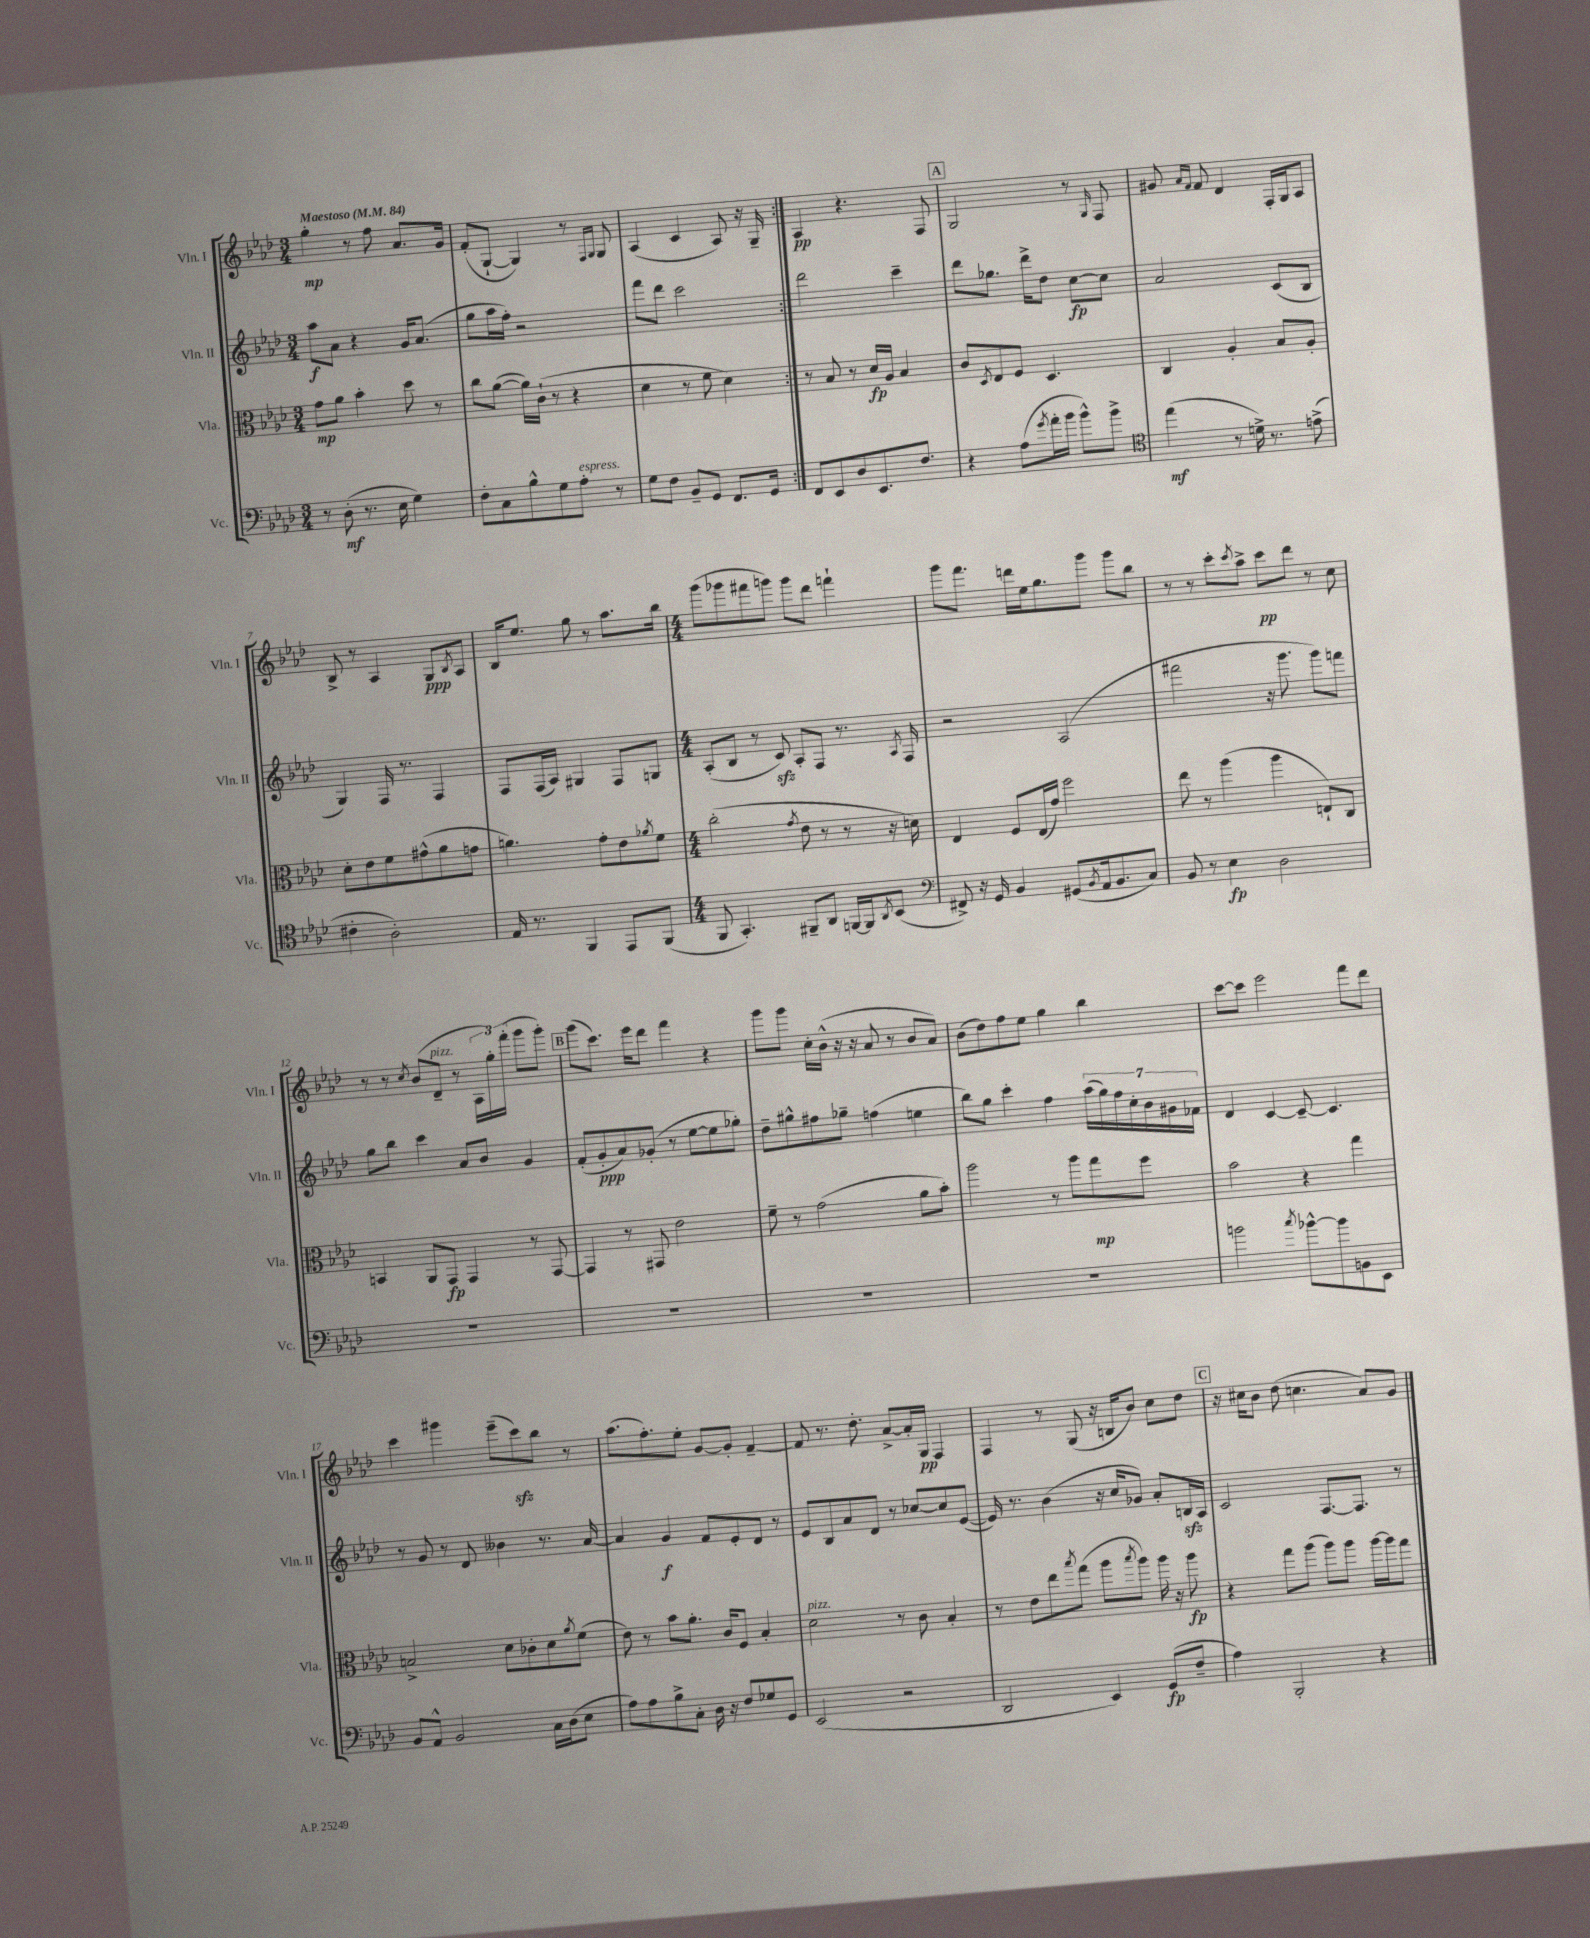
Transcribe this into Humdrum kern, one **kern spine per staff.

**kern	**kern	**kern	**kern
*staff4	*staff3	*staff2	*staff1
*clefF4	*clefC3	*clefG2	*clefG2
*k[b-e-a-d-]	*k[b-e-a-d-]	*k[b-e-a-d-]	*k[b-e-a-d-]
*M3/4	*M3/4	*M3/4	*M3/4
*MM84	*MM84	*MM84	*MM84
8r	8g	8aa-	4gg'
(8D-'	8a-	8a-	.
8.r	4b-'	4r	8r
.	.	.	8ff
16E-	.	.	.
4G)	8dd-	16g	8.a-
.	.	(8.a-	.
.	8r	.	.
.	.	.	16g
=	=	=	=
8F'	8cc	8gg	(8f'
8C	([8a-	16aa-	[8G`
.	.	16ff')	.
8B-^^	16a-])	2r	4G])
.	(16c`	.	.
8G	8r	.	.
8A-'	4r	.	8r
.	.	.	16qqF
.	.	.	16qqG
8r	.	.	8G
=	=	=	=
8G	4d-	8fff	(4A-
8F	.	8ddd-	.
8BB-~	8r	2ccc	4c
8GG	8f	.	.
8.FF	4d-)	.	8A-)
.	.	.	16r
16GG	.	.	16G~
=:|!	=:|!	=:|!	=:|!
8FF	8r	2ddd-	4A-
8EE-	8B-	.	.
8D-	8r	.	4.r
8.EE-	16d-	.	.
.	16A-	.	.
.	4B-	4ccc~	.
8.F	.	.	.
.	.	.	8F
=	=	=	=
4r	8c	8ddd-	2G
.	8qD-	.	.
.	8E-	8.gg-	.
(8A-	8F	.	.
.	.	16ddd-^	.
8qg	.	.	.
16a-'	4.D-	8dd-	.
16b-	.	.	.
8b-^^)	.	[8cc	8r
.	.	.	16qqG
8b-^	.	8cc]	8F
=	=	=	=
*clefC4	*	*	*
(4ee-	4C	2a-	8g#
.	.	.	16qqa-
.	.	.	16qqf
.	.	.	8f
8r	4A-'	.	4d-
16d^)	.	.	.
8.r	.	.	.
.	8B-	(8c	16F'
.	.	.	16G
(8e^	8A-'	8B-	8A-
=	=	=	=
4c#'	8d-'	4G)	8B-^
.	8e-	.	8r
2A-')	8f	16F	4A-
.	.	8.r	.
.	(8g#^^	.	.
.	8a-	4F	8G
.	.	.	8qB-
.	8g	.	8A-
=	=	=	=
16E-	4.a)	8F	16B-
8.r	.	.	8.ee-
.	.	(16F	.
.	.	16A-)	.
4FF	.	4G#	8gg
.	8g'	.	8r
8EE-	8e-	8F	8.aa-
.	8qa-	.	.
(8FF	8f	8G	.
.	.	.	16bb-
=	=	=	=
*M4/4	*M4/4	*M4/4	*M4/4
8FF	(2cc'	(8A-'	(8ggg
4.GG')	.	8B-	8ggg-
.	.	8r	8fff#
.	.	8c)	8ggg)
.	8qg	.	.
8FF#~	8e-	8A-'	8ggg
8AA-	8r	8F	8ddd-
[16FF	8r	8.r	4fff`
16FF]	.	.	.
8qAA-	.	.	.
(8BB-	16r	.	.
.	.	8qA-	.
.	16d)	16F	.
=	=	=	=
*clefF4	*	*	*
8FF#^)	4E-	2r	8ggg
16r	.	.	8.fff
16GG	.	.	.
4BB-	8F	.	.
.	.	.	16ddd
.	(16E-	.	16ee-
.	16g)	.	8.gg
(8GG#	2ff	(2A-	.
8qBB-	.	.	.
16AA-	.	.	8ggg
8.BB-	.	.	.
.	.	.	8ggg
8C)	.	.	8bb-
=	=	=	=
8BB-	8ee-	2fff#	8r
8r	8r	.	8r
4E-	(4aa-	.	8ccc'
.	.	.	8qccc
.	.	.	8aa-^
2D-	4aa-	16r	8ccc
.	.	8.ggg	.
.	.	.	8ddd-
.	8E`)	8ggg)	8r
.	8C	8fff	8cc
=	=	=	=
1r	4BB	8gg	8r
.	.	8bb-	8r
.	.	.	8qcc
.	8AA-	4ccc	(8b-
.	8GG	.	8d-~
.	4GG	8a-	8r
.	.	8b-	24A-
.	.	.	24gg')
.	.	.	(24fff'
.	8r	4g	8ggg
.	[8GG	.	8ggg')
=	=	=	=
1r	4GG]	(8f'	(8ggg
.	.	8g'	8.ccc)
.	8r	8a-)	.
.	.	.	16eee-
.	8GG#	(8g-'	8ddd-
.	2e-	8r	4fff
.	.	[8ee-	.
.	.	8ee-]	4r
.	.	8gg-')	.
=	=	=	=
1r	8f~	8dd-~	8ggg
.	8r	8gg#^^	8ggg
.	(2g	8ff#	16cc'
.	.	.	(16b-^^
.	.	8gg-~	16r
.	.	.	16r
.	.	(4ff	8a-
.	.	.	8r
.	8a-	4ee	8b-
.	8b-')	.	8a-)
=	=	=	=
1r	2aa-	8bb-)	(8b-
.	.	8gg	8dd-)
.	.	4ccc'	8ff
.	.	.	8ee-
.	8r	4ff	4gg
.	8aa-	.	.
.	8gg	(28aa-	4bb-
.	.	28gg)	.
.	.	28ff	.
.	.	28cc'	.
.	8ff	.	.
.	.	28b-	.
.	.	28g#	.
.	.	28f-	.
=	=	=	=
2b	2b-	4d-	[8ccc
.	.	.	8ccc]
.	.	[4c	2eee-
8qcc	.	.	.
[8b-^^	4r	8c~_	.
8b-]	.	4.c]	.
8BB	4gg	.	8fff
8EE-	.	.	8ddd-
=	=	=	=
8BB-	2B^	8r	4ccc
8AA-^^	.	8g	.
2BB-	.	8r	4ggg#
.	.	8d-	.
.	8d-	4b--	(8eee-~
.	8c-'	.	8ccc)
16C	8d-	8.r	8bb-
(16D-	.	.	.
.	8qa-	.	.
8E-	(8f	.	8r
.	.	[16a-	.
=	=	=	=
8A-)	8e-)	4a-]	(8.aa-
8A-	8r	.	.
.	.	.	8.ff')
8B-^	8b-	4g	.
8C'	8.a-'	.	8ee-'
16D-	.	8f	[8g
16r	16c	.	.
8F	8F	8e-'	8g']
8G-	4B-'	8d-	[4f~
8GG	.	8r	.
=	=	=	=
(2EE-	2d-	8e-	8f]
.	.	8B-	8.r
.	.	8a-	.
.	.	.	8.dd-'
.	.	8d-	.
2r	8r	8r	[8a-^
.	8c	[8cc-	16a-']
.	.	.	16G
.	4B-'	8cc-]	4F
.	.	([8e-	.
=	=	=	=
2DD-	8r	16e-])	4F
.	.	8.r	.
.	8e-	.	.
.	8ee-	(4b-	8r
.	8qbb-	.	.
.	(8gg	.	(8G
4EE-)	8aa-	16r	16r
.	.	16cc	16B
.	8qbb-	.	.
.	8aa-)	8g-)	8b-)
(8GG	16aa-	8a-'	8cc
.	16r	.	.
8F~	8aa-	16B	8dd-
.	.	16A-	.
=	=	=	=
4A-)	4r	2c	16r
.	.	.	16cc#
.	.	.	8b-
2BBB-'	8gg	.	(8dd-
.	(8aa-	.	4.cc
.	8aa-)	[8.F	.
.	8aa-	.	.
.	.	8.F]	.
4r	[16aa-	.	8a-)
.	16aa-]	.	.
.	8gg	8r	8g
==	==	==	==
*-	*-	*-	*-
